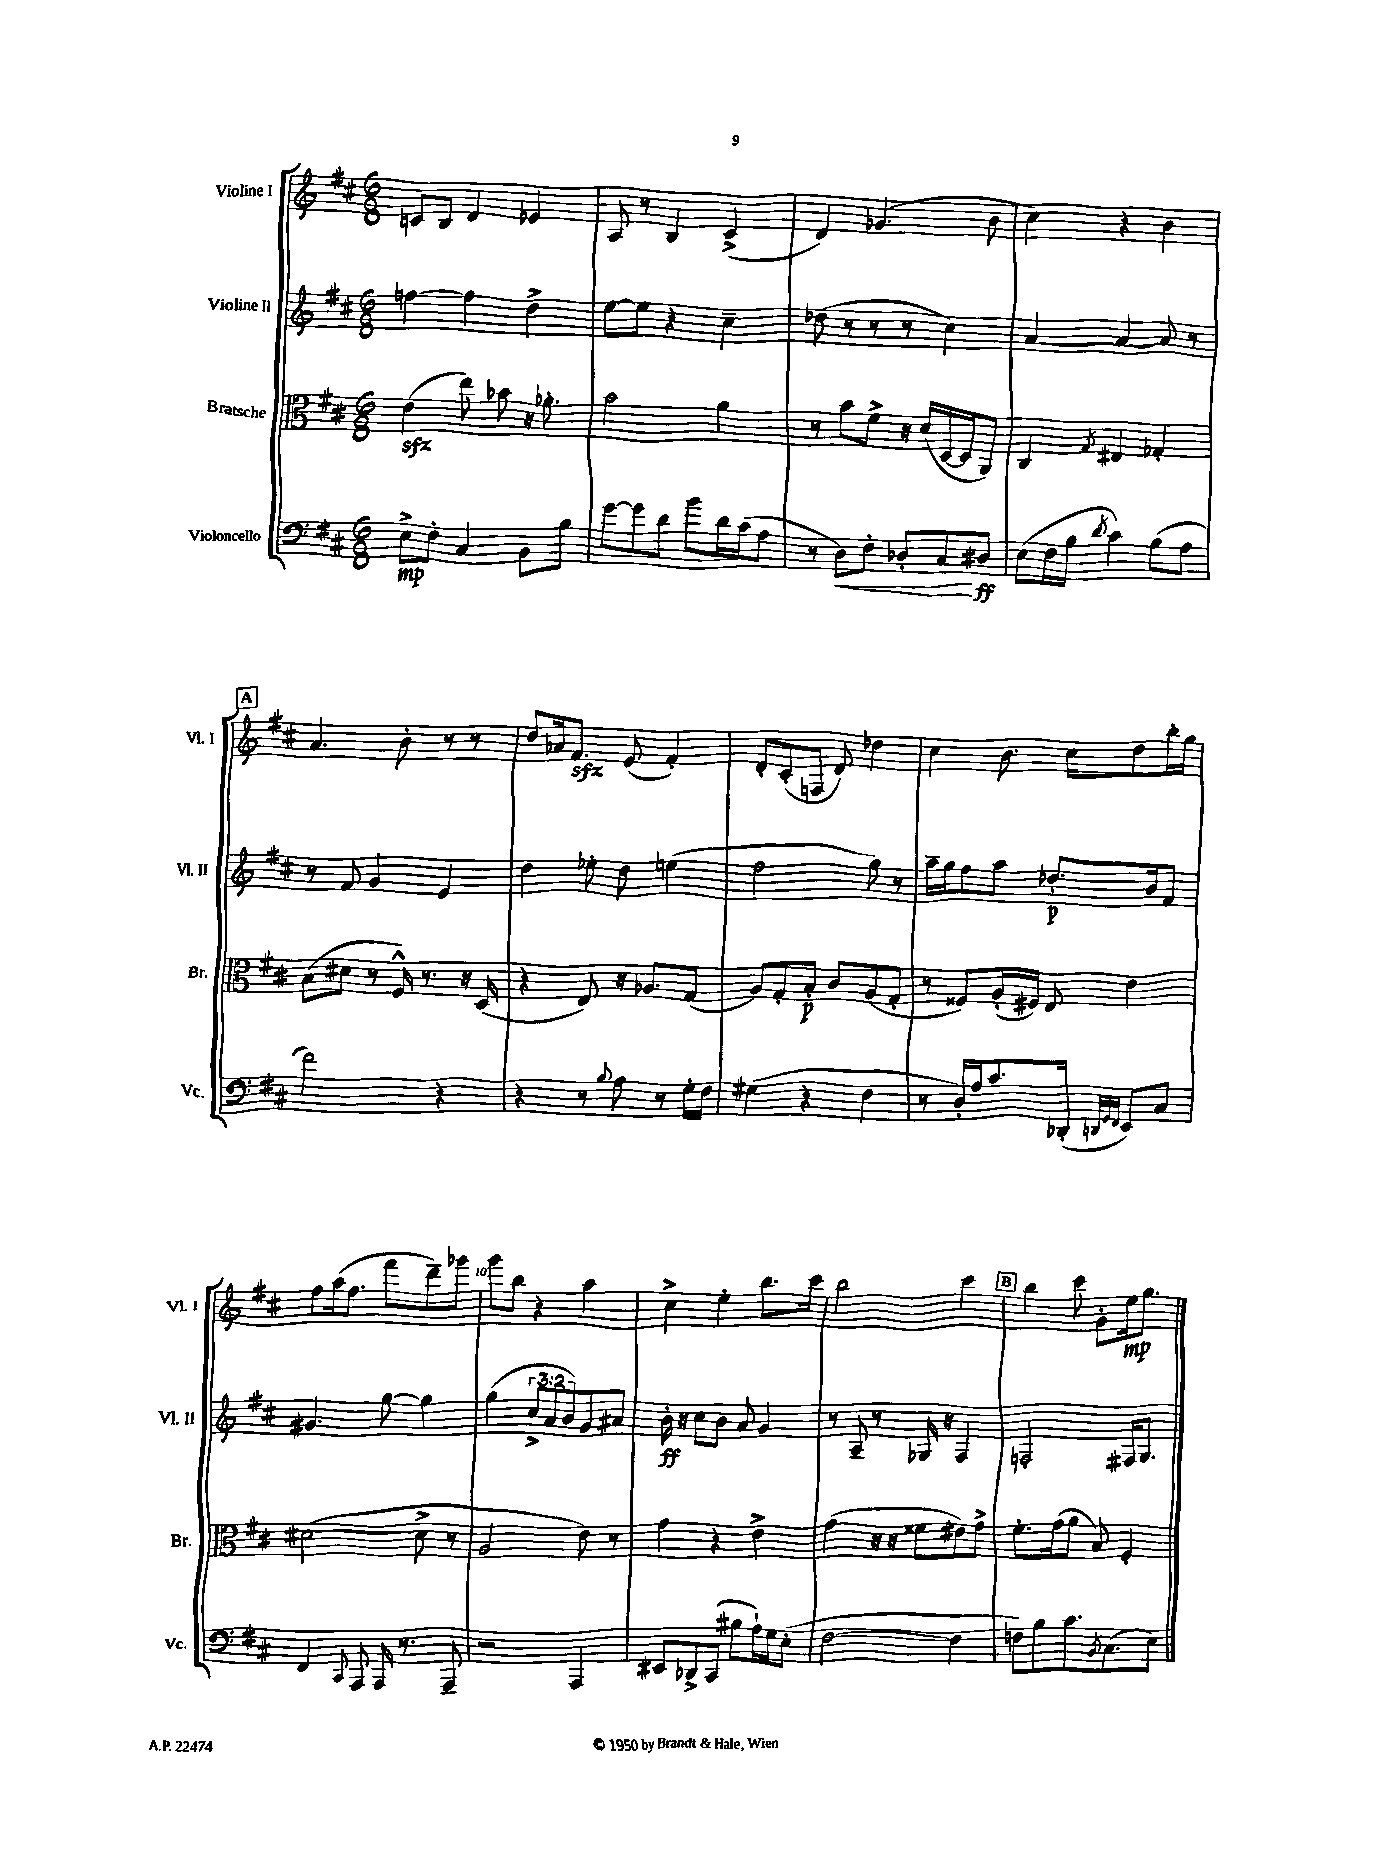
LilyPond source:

<<
\new StaffGroup <<
\new Staff = "s0" \with { instrumentName = "Violine I" shortInstrumentName = "Vl. I" } {
    \clef treble \key d \major \numericTimeSignature \time 6/8
    c'8 b8 d'4 ees'4 |
    a8 r8 b4 cis'4->( |
    d'4) ges'4.( b'8 |
    cis''4) r4 b'4 |
    \mark \markup { \box "A" } a'4. b'8-. r8 r8 |
    d''8 aes'16 fis'8.\sfz e'8( fis'4-.) |
    d'8-. cis'8-.( f8 d'8) des''4 |
    cis''4 b'8. cis''16 d''8 b''16-. g''16 |
    fis''8 a''16( fis''8. fis'''8 d'''8--) ges'''8 |
    g'''8 b''8 r4 a''4 |
    cis''4-> e''4-. b''8. cis'''16 |
    b''2 cis'''4 |
    \mark \markup { \box "B" } b''4 cis'''8 g'8-. e''16\mp g''8. \bar "|." |
}
\new Staff = "s1" \with { instrumentName = "Violine II" shortInstrumentName = "Vl. II" } {
    \clef treble \key d \major \numericTimeSignature \time 6/8 \override Staff.TupletNumber.text = #tuplet-number::calc-fraction-text
    f''4~ f''4 d''4-> |
    e''8~ e''8 r4 cis''4-- |
    des''8( r8 r8 r8 cis''4) |
    a'4~ a'4~ a'8 r8 |
    \mark \markup { \box "A" } r8 fis'8 g'4 e'4 |
    d''4 ees''8-. d''8 e''4( |
    fis''2 g''8) r8 |
    a''16-- g''16 fis''8 a''8 des''8.-.\p b'16 fis'8 |
    gis'4. g''8~ g''4 |
    g''4( \tuplet 3/2 { cis''8-> a'8 b'8) } g'8 ais'8 |
    b'16-.\ff r16 cis''8 b'8 a'8 g'4 |
    r8 a8-- r8 ges16 r16 fis4 |
    \mark \markup { \box "B" } f2-. fis16 g8. \bar "|." |
}
\new Staff = "s2" \with { instrumentName = "Bratsche" shortInstrumentName = "Br." } {
    \clef alto \key d \major \numericTimeSignature \time 6/8
    e'4\sfz( e''8) bes'8 r16 aes'8.-. |
    b'2 a'4 |
    r8 b'8 fis'8-> r16 d'16( d16~ d16 a,8) |
    cis4 \acciaccatura { g8 } eis4 ges4-. |
    \mark \markup { \box "A" } b8( dis'8 r8 fis16-^) r8. r16 d16( |
    r4 e8) r16 aes8. g8( |
    a8) g8-. b8-.\p cis'8 a8( g8-. |
    r8 fisis8) a16-.( fis16) e8 e'4 |
    dis'2~( dis'8-> r8 |
    a2 e'8) r8 |
    g'4 r4 e'4-> |
    g'4( r16 r16 fisis'8 eis'8) g'8-> |
    \mark \markup { \box "B" } fis'8.-. g'16( a'8 b8) fis4-. \bar "|." |
}
\new Staff = "s3" \with { instrumentName = "Violoncello" shortInstrumentName = "Vc." } {
    \clef bass \key d \major \numericTimeSignature \time 6/8
    e8->\mp fis8-. cis4 b,8 b8 |
    g'8~ g'8 d'8 b'8 d'16 cis'16( a8 |
    r8 d8\<) fis8-. des8-. cis8\! dis8\ff |
    e8( fis16 b16 \acciaccatura { d'8 } cis'4) b8( a8 |
    \mark \markup { \box "A" } fis'2) r4 |
    r4 r8 \appoggiatura { b8 } a8 r8 g16-. fis16 |
    gis4( r4 fis4 |
    r8 d16-.) a16 cis'8. des,16-.( \grace { d,32 g,32 fis,32 } e,8) cis8 |
    fis,4 \appoggiatura { cis,8 } a,,8 a,,16 r8. a,,8-- |
    r2 a,,4 |
    eis,8 des,8-> cis,8( bis8 a16-!) g16 e8-.( |
    fis2~ fis4 |
    \mark \markup { \box "B" } f8) b8 cis'8. \acciaccatura { b,8 } cis8.( e8) \bar "|." |
}
>>
>>
\layout { \context { \Score \override BarNumber.break-visibility = ##(#f #t #t) barNumberVisibility = #(every-nth-bar-number-visible 5) } }
